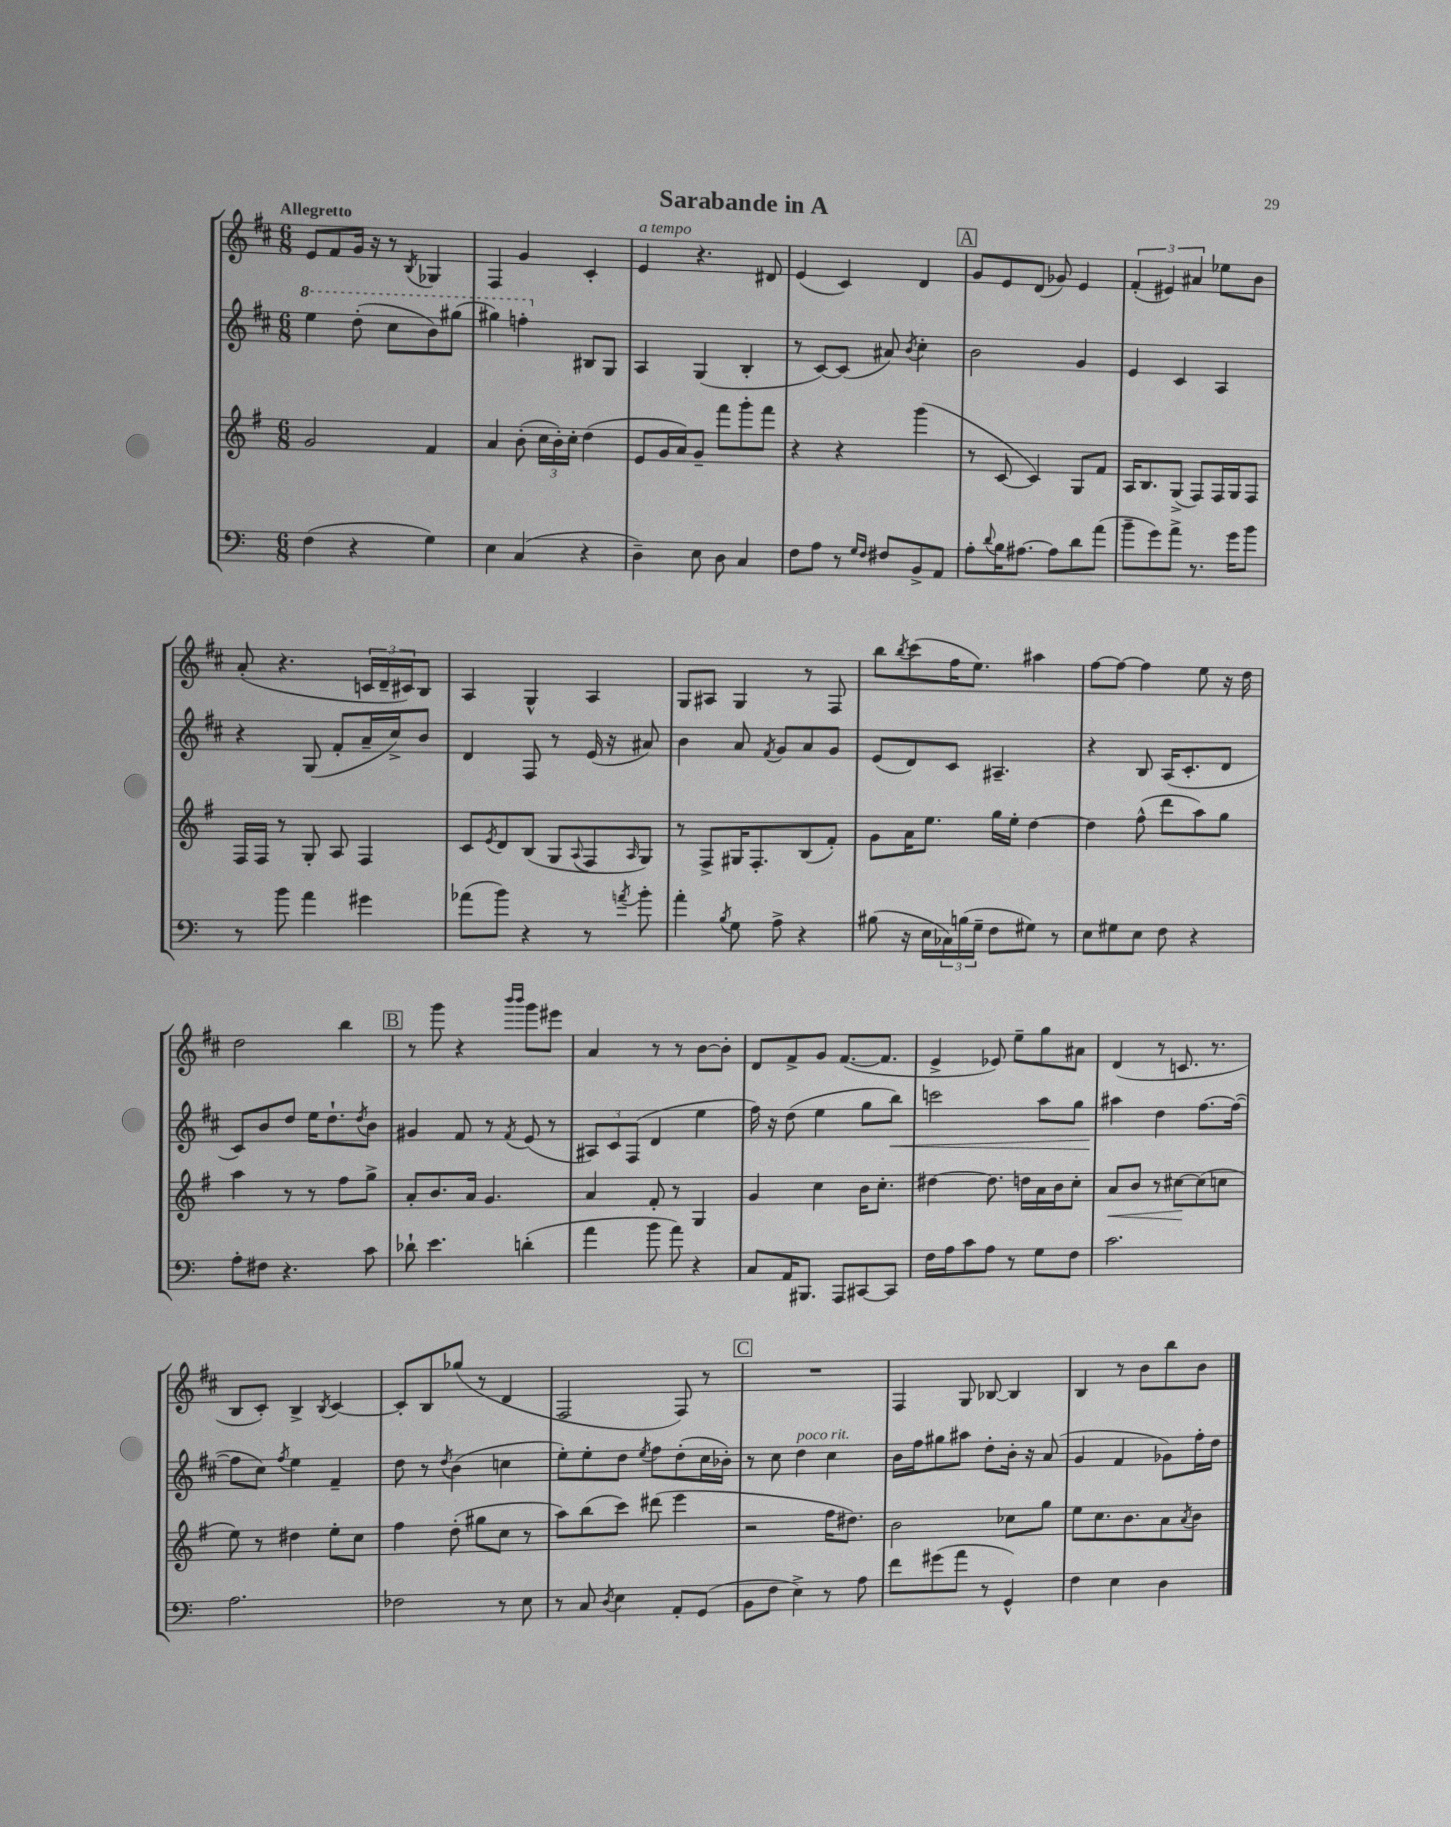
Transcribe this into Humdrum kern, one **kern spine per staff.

**kern	**kern	**kern	**kern
*staff4	*staff3	*staff2	*staff1
*clefF4	*clefG2	*clefG2	*clefG2
*k[]	*k[f#]	*k[f#c#]	*k[f#c#]
*M6/8	*M6/8	*M6/8	*M6/8
(4F	2g	4eee	8e
.	.	.	8f#
4r	.	(8ddd'	16g
.	.	.	16r
.	.	8ccc#	8r
.	.	.	8qB
4G)	4f#	8bb)	4G-
.	.	(8ggg#	.
=	=	=	=
4E	4a	4ggg#)	4F#
(4C	(8b'	4fff'	4g
.	24cc	.	.
.	24b')	.	.
.	24cc'	.	.
4r	(4dd	8B#	4c#'
.	.	8G	.
=	=	=	=
4D~)	8e	4A	4e
.	16g	.	.
.	16a)	.	.
8E	8g~	(4G	4.r
8D	8fff#	.	.
4C	8ggg'	4B'	.
.	8fff#	.	8d#
=	=	=	=
8F	4r	8r	(4e
8A	.	[8c#)	.
8r	4r	(8c#]	4c#)
16qqG	.	.	.
16qqF	.	.	.
8F#	.	8a#)	.
.	.	8qb	.
8BB^	(4ggg	4cc#'	4d
8AA	.	.	.
=	=	=	=
8A'	8r	2b	8g
8qqd	.	.	.
16B	[8c	.	8e
[8.A#	.	.	.
.	4c])	.	(8d
8A#]	.	.	8g-)
8d	8G	4g	4e
(8a	8f#	.	.
=	=	=	=
8b~	16A	4e	(6f#'
.	8.B	.	.
8g)	.	.	.
.	.	.	6e#)
8a^	(8G^	4c#	.
.	.	.	6a#
8.r	8F#)	.	.
.	16F#	4A	8ee-
16g	16G	.	.
8b	8F#	.	8b
=	=	=	=
8r	16F#	4r	(8a'
.	16F#	.	.
8b	8r	.	4.r
4a	8G'	(8G	.
.	8A	8f#'	.
4g#	4F#	16a~	24c
.	.	.	24d~
.	.	16cc#^)	.
.	.	.	24c#)
.	.	8b	8B
=	=	=	=
(8a-	8c	4d	4A
.	8qe	.	.
8b)	8d	.	.
4r	(8B	8F#	4G^^
.	8G	8r	.
.	8qqA	.	.
8r	8F#	(16e	4A
.	.	16r	.
8qa	16qqA	.	.
8b'	8G)	8a#)	.
=	=	=	=
4a'	8r	4b	8G
.	8F#^	.	8A#
8qB	.	.	.
8G	16G#	8a	4G
.	8.F#'	.	.
.	.	8qf#	.
8A^	.	8g	.
4r	(8B	8a	8r
.	8f#')	8g	8F#
=	=	=	=
(8B#	8g	(8e	8bb
.	.	.	8qbb
16r	16a	8d)	(8ccc#
16E	8.ee	.	.
24C-)	.	8c#	16ff#
(24B	.	.	.
.	.	.	8.ee)
24G~	.	.	.
8F	16gg	4.A#~	.
.	16ee'	.	.
8G#)	[4dd	.	4aa#
8r	.	.	.
=	=	=	=
8E	4dd]	4r	[8ff#
8G#	.	.	8ff#_
8E	(8ff#^^	8B	4ff#]
8F	8ddd	(16A	.
.	.	8.c#'	.
4r	8aa)	.	8ee
.	8gg	8d	16r
.	.	.	16dd
=	=	=	=
8A'	4aa	8c#)	2dd
8F#	.	8b	.
4.r	8r	8dd	.
.	8r	16ee	.
.	.	8.dd`	.
.	8ff#	.	4bb
.	.	8qdd	.
8c	8gg^	8b	.
=	=	=	=
8d-`	8a'	4g#	8r
4.e	8.b	.	8ggg
.	.	8f#	4r
.	16a	.	.
.	4.g	8r	.
.	.	.	16qqbbb
.	.	8qf#	16qqbbb
(4d'	.	(8e	8ggg
.	.	8r	8eee#
=	=	=	=
4a	4a	12A#)	4a
.	.	12c#	.
.	.	(12F#	.
8b	8f#'	4d	8r
8a)	8r	.	8r
4r	4G	4ee	[8b
.	.	.	8b']
=	=	=	=
8C	4g	16ff#)	8d
.	.	16r	.
16AA	.	(8dd	8f#^
8.BBB#	.	.	.
.	4cc	4ee	8g
8AAA	.	.	([8.f#
[8CC#	16b	8gg	.
.	8.cc'	.	8.f#]
8CC#]	.	8bb)	.
=	=	=	=
16F	[4dd#	2ccc	4e^
16A	.	.	.
8c	.	.	.
8A	8.dd#]	.	8e-)
8r	.	.	8ee~
.	16dd	.	.
8G	16a	8aa	8gg
.	16b	.	.
8F	8cc'	8gg	8a#
=	=	=	=
2.c	8a	4aa#	(4d
.	8b	.	.
.	8r	4dd	8r
.	[8cc#	.	8.c
.	(8cc#]	[8.ff#	.
.	.	.	8.r
.	8cc	.	.
.	.	(16ff#_	.
=	=	=	=
2.A	8ee)	8ff#]	8B
.	8r	8cc#)	8c#')
.	.	8qff#	.
.	4dd#	4ee	4B^
.	.	.	8qB
.	8ee'	4f#~	[4c#
.	8cc	.	.
=	=	=	=
2F-	4ff#	8dd	8c#']
.	.	8r	8B
.	.	8qdd	.
.	(8dd'	(4b	(8gg-
.	8gg#	.	8r
8r	8cc	4cc	4d
8E	8r	.	.
=	=	=	=
8r	8aa)	8ee')	2F#
8C	(8bb	8ee'	.
8qD	.	.	.
4E	8ccc)	8dd	.
.	.	8qee	.
.	(8ddd#	8ff#	.
8AA'	4eee	(8dd'	8F#)
(8GG	.	16cc#	8r
.	.	16b-')	.
=	=	=	=
8BB	2r	8r	2.r
8F	.	8cc#	.
4E^)	.	4dd	.
8r	16ff#	4cc#	.
.	8.dd#)	.	.
8A	.	.	.
=	=	=	=
8f	2b	16b	4F#
.	.	16ff#	.
(8g#	.	8gg#	.
8a	.	8aa#	8G
8r	.	8dd'	[8B-
4GG^^)	8cc-	16b'	4B-]
.	.	16r	.
.	8gg	(8a	.
=	=	=	=
4F	8ee	4g	4B
.	8.cc	.	.
4E	.	4f#	8r
.	8.b	.	.
.	.	.	8b
4D	8a	8g-)	8bb
.	8qa	.	.
.	8b	16ff#'	8b
.	.	16dd	.
==	==	==	==
*-	*-	*-	*-
